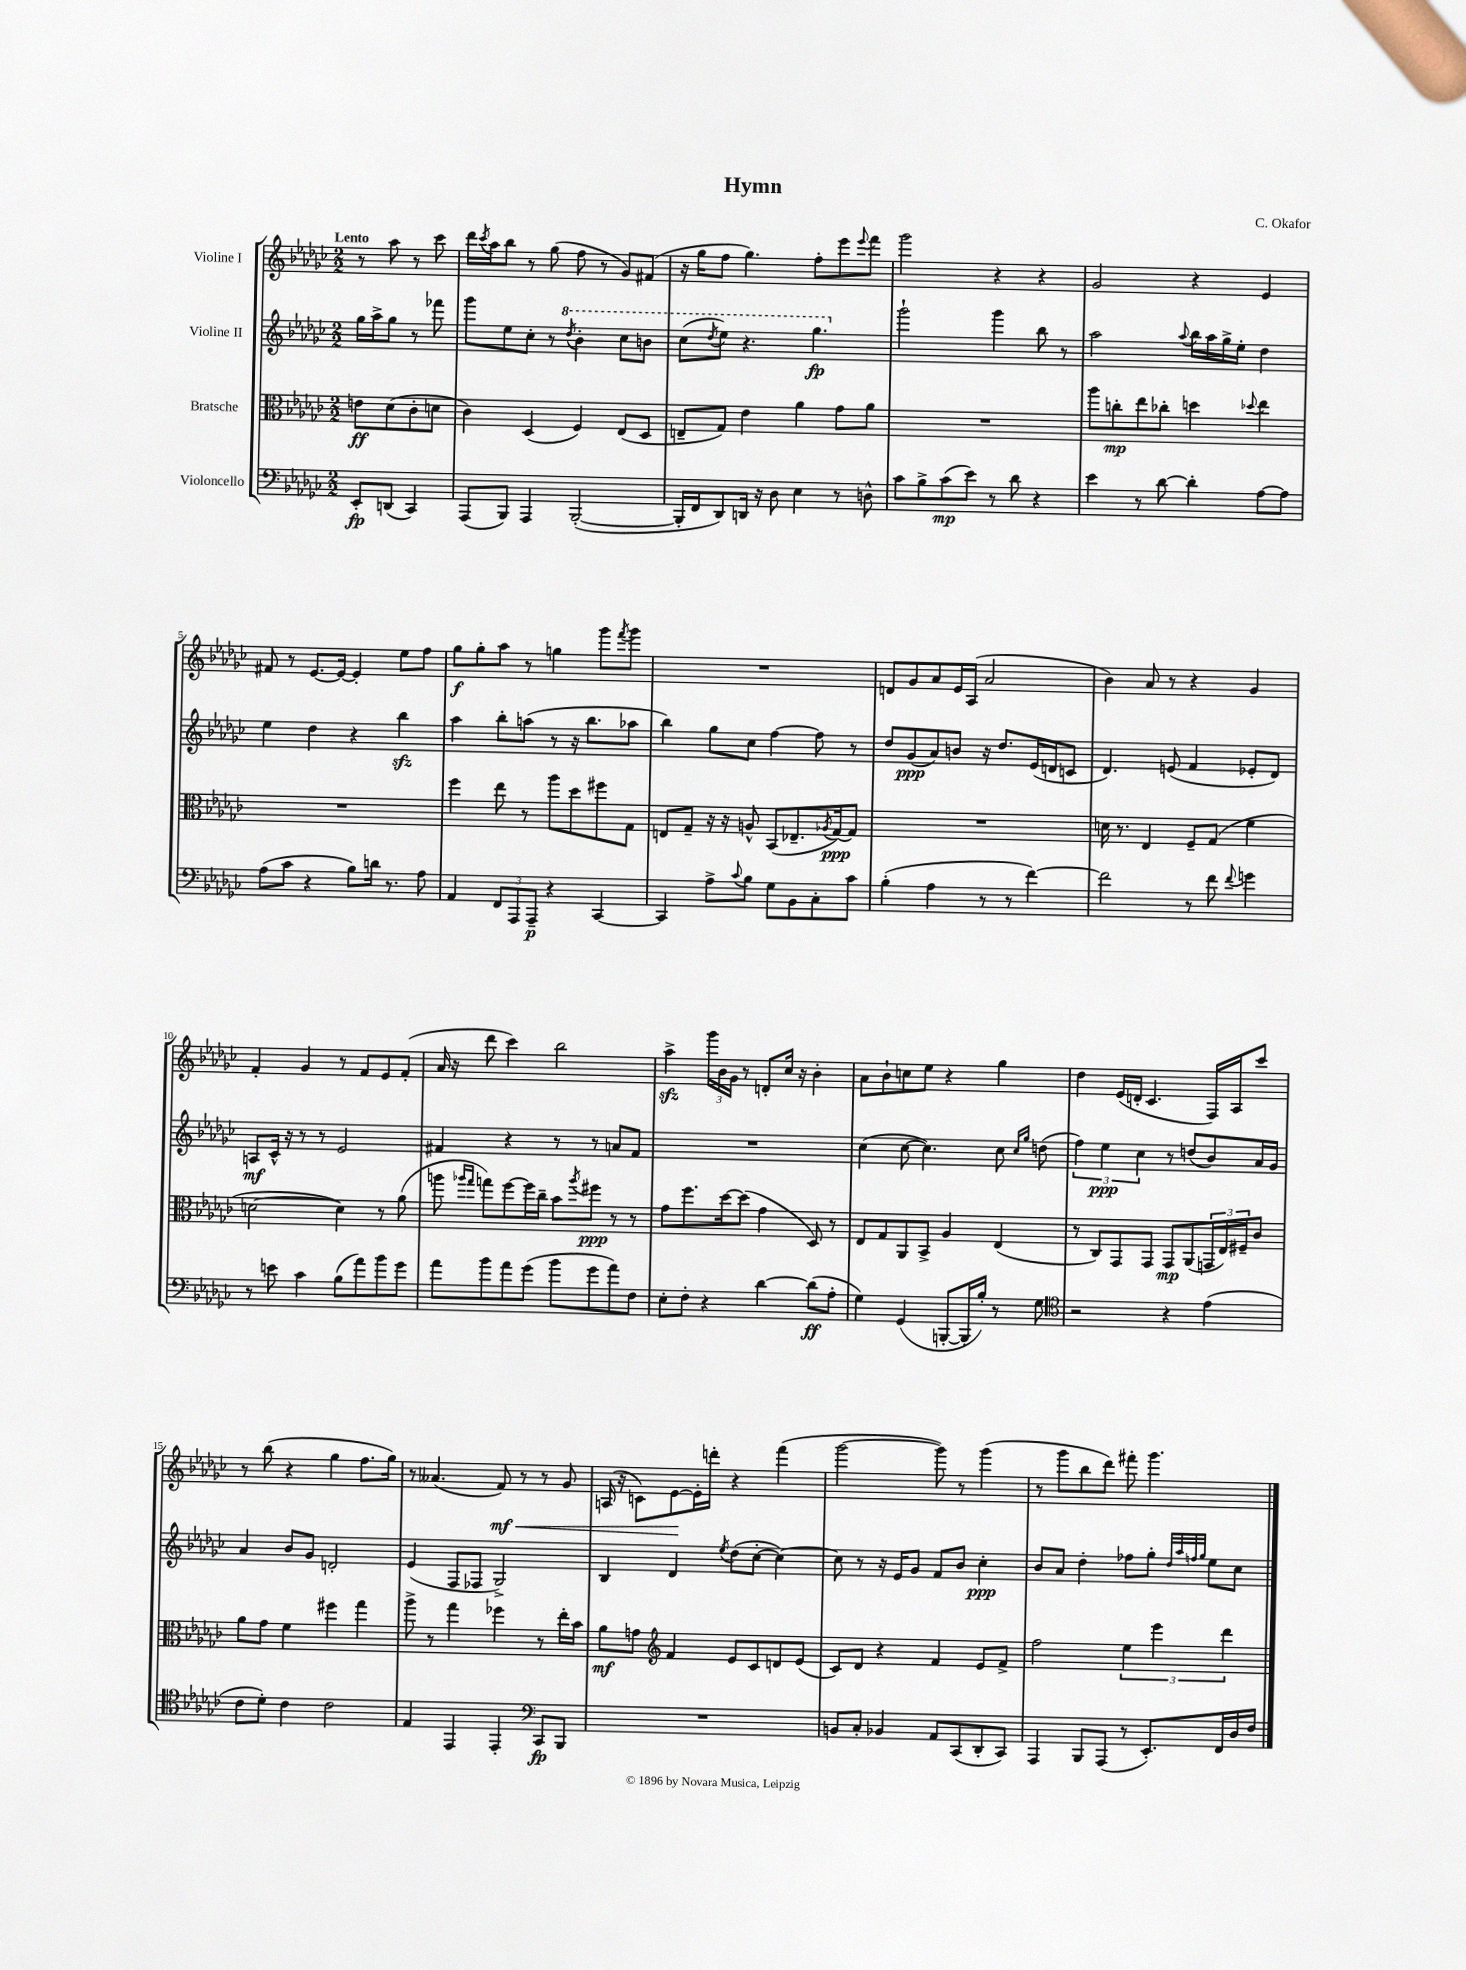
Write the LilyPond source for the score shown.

\header { title = "Hymn" composer = "C. Okafor" }
<<
\new StaffGroup <<
\new Staff = "s0" \with { instrumentName = "Violine I" } {
    \clef treble \key ges \major \numericTimeSignature \time 2/2 \partial 2 \tempo "Lento"
    r8 aes''8 r8 ces'''8 |
    des'''16 \acciaccatura { ces'''8 } aes''16 bes''8 r8 ges''8( f''8 r8 ges'8) fis'8( |
    r16 ges''16 f''8 ges''4.) f''8-. ees'''8 \appoggiatura { ees'''8 } f'''8 |
    ges'''2 r4 r4 |
    ges'2 r4 ees'4 |
    fis'8 r8 ees'8.~ ees'16~ ees'4-. ees''8 f''8 |
    ges''8\f ges''8-. aes''8 r8 g''4 ges'''8 \acciaccatura { f'''8 } ges'''8 |
    R1 |
    d'8 ges'8 aes'8 ees'16 aes16( aes'2 |
    bes'4) aes'8 r8 r4 ges'4 |
    f'4-. ges'4 r8 f'8 ees'8 f'8-.( |
    aes'16 r16 des'''8 ces'''4) bes''2 |
    aes''4->\sfz \tuplet 3/2 { ges'''16 bes'16 ges'16 } r8 d'8-. ces''16 r16 bes'4-. |
    aes'8 bes'8-! c''8 ees''8 r4 ges''4 |
    des''4 ees'16( d'16-. ces'4. f16) aes16 ces'''8 |
    r8 bes''8( r4 ges''4 f''8. ges''16) |
    r8 aeses'4.( f'8\mf\<) r8 r8 ges'8 |
    a16( r16 c'8) ees'8~\! ees'16-. d'''16-. r4 f'''4( |
    ges'''2~ ges'''8) r8 ges'''4( |
    r8 ges'''8 bes''8 des'''8) fis'''8-. ges'''4. \bar "|." |
}
\new Staff = "s1" \with { instrumentName = "Violine II" } {
    \clef treble \key ges \major \numericTimeSignature \time 2/2 \partial 2
    ges''16 aes''16-> ges''8 r8 fes'''8 |
    ges'''8 ees''8 ces''8-. r8 \ottava #1 \acciaccatura { des'''8 } bes''4-. ces'''8 b''8 |
    ces'''8( \acciaccatura { des'''8 } ees'''8) r4. ges'''4.\fp \ottava #0 |
    ges'''2-! ges'''4 bes''8 r8 |
    aes''2 \appoggiatura { aes''8 } bes''16 aes''16 ges''16-> ees''16-. des''4 |
    ees''4 des''4 r4 bes''4\sfz |
    aes''4 bes''8-. a''8( r8 r16 bes''8. aes''8 |
    bes''4) ges''8 ces''8 f''4~ f''8 r8 |
    des''8 ges'8\ppp( aes'8) b'8 r16 des''8. ees'16( d'16 c'8 |
    des'4.) e'8( f'4 ees'8-. des'8) |
    a8\mf ces'16-^ r16 r8 r8 ees'2 |
    fis'4 r4 r8 r8 a'8 fis'8 |
    R1 |
    ces''4( ces''8~ ces''4.) ces''8 \grace { ces''16 ges''16 } d''8( |
    \tuplet 3/2 { f''4) ees''4\ppp ces''4 } r8 d''8( bes'8) aes'16 ges'16 |
    aes'4 bes'8 ges'8 d'2-. |
    ees'4( f8 fes8 ges2->) |
    bes4 des'4 \acciaccatura { ees''8 } des''8( ces''8~-. ces''4~) |
    ces''8 r8 r16 ees'16 ges'8 f'8 bes'8 ces''4-.\ppp |
    bes'8 aes'8 des''4-. fes''8 ges''8-. \grace { des''32 aes''32 f''32 ges''32 } ees''8 ces''8 \bar "|." |
}
\new Staff = "s2" \with { instrumentName = "Bratsche" } {
    \clef alto \key ges \major \numericTimeSignature \time 2/2 \partial 2
    e'8\ff des'8( ces'8-. d'8 |
    ces'4) des4( f4) ees8( des8 |
    e8-- ges8) ees'4 aes'4 ges'8 aes'8 |
    R1 |
    aes''8 c''8-.\mp ees''8 ces''8-. d''4 \appoggiatura { des''8 } ees''4 |
    R1 |
    f''4 ees''8 r8 aes''8 des''8 fis''8 ges8 |
    e8 ges8-- r16 r16 a8-^ bes,8( ees8.-- \acciaccatura { aes8 } ges16~\ppp) ges8 |
    R1 |
    d'16 r8. ees4 f8-- ges8( f'4 |
    d'2~ d'4) r8 aes'8( |
    a''8 \grace { aes''16 ges''16 } g''8) f''8~ f''16 ces''16-- bes'8 \acciaccatura { aes''8 } fis''8\ppp r8 r8 |
    ges'8 f''8. des''16~ des''8( ges'4 des8) r8 |
    ees8 ges8 aes,8 bes,8-> aes4 ees4( |
    r8 ces8) ges,8 ges,8 ges,8\mp aes,8( \tuplet 3/2 { g,16 ees16) fis16-- } ces'8 |
    aes'8 ges'8 f'4 fis''4 ges''4 |
    aes''8-> r8 ges''4 fes''4 r8 ees''16-. bes'16 |
    aes'8\mf g'8 \clef treble f'4 ees'8 ces'8 d'8 ees'8( |
    ces'8) des'8 r4 f'4 ees'8 f'8-> |
    f''2 \tuplet 3/2 { ees''4 ees'''4 des'''4 } \bar "|." |
}
\new Staff = "s3" \with { instrumentName = "Violoncello" } {
    \clef bass \key ges \major \numericTimeSignature \time 2/2 \partial 2
    ees,8-.\fp d,8( ces,4) |
    aes,,8( bes,,8) aes,,4 bes,,2~-.( |
    bes,,16-. f,16 des,8) d,16 r16 des8 ees4 r8 d8-^ |
    ces'8 bes8-> ces'8\mp( ees'8) r8 des'8 r4 |
    ees'4 r8 des'8~ des'4-. aes8~ aes8 |
    aes8( ces'8 r4 bes8) d'16 r8. aes8 |
    aes,4 \tuplet 3/2 { f,8 aes,,8 aes,,8--\p } r4 ces,4~ |
    ces,4 aes8-> \appoggiatura { ces'8 } bes8 ges8 bes,8 ces8-. ces'8 |
    bes4-.( aes4 r8 r8 f'4~) |
    f'2 r8 f'8 \appoggiatura { f'8 } g'4 |
    r8 e'8 ces'4 bes8( aes'8) bes'8 ges'8 |
    aes'8 bes'8 aes'8 ges'8( bes'8 ges'8 aes'8) f8 |
    ees8-. f8-. r4 des'4~ des'8\ff( aes8-. |
    ges4) ges,4( b,,8~-. b,,16-. bes16-.) r8 ges8 |
    \clef tenor r2 r4 ees'4( |
    ces'8 des'8-.) ces'4 ces'2 |
    ees4 ees,4 ees,4-. \clef bass ces,8\fp bes,,8 |
    R1 |
    b,8 ces8-. bes,4 aes,8 ces,8( des,8-. ces,8) |
    aes,,4 bes,,8 aes,,8( r8 ees,8.-.) f,16 des16 f16 \bar "|." |
}
>>
>>
